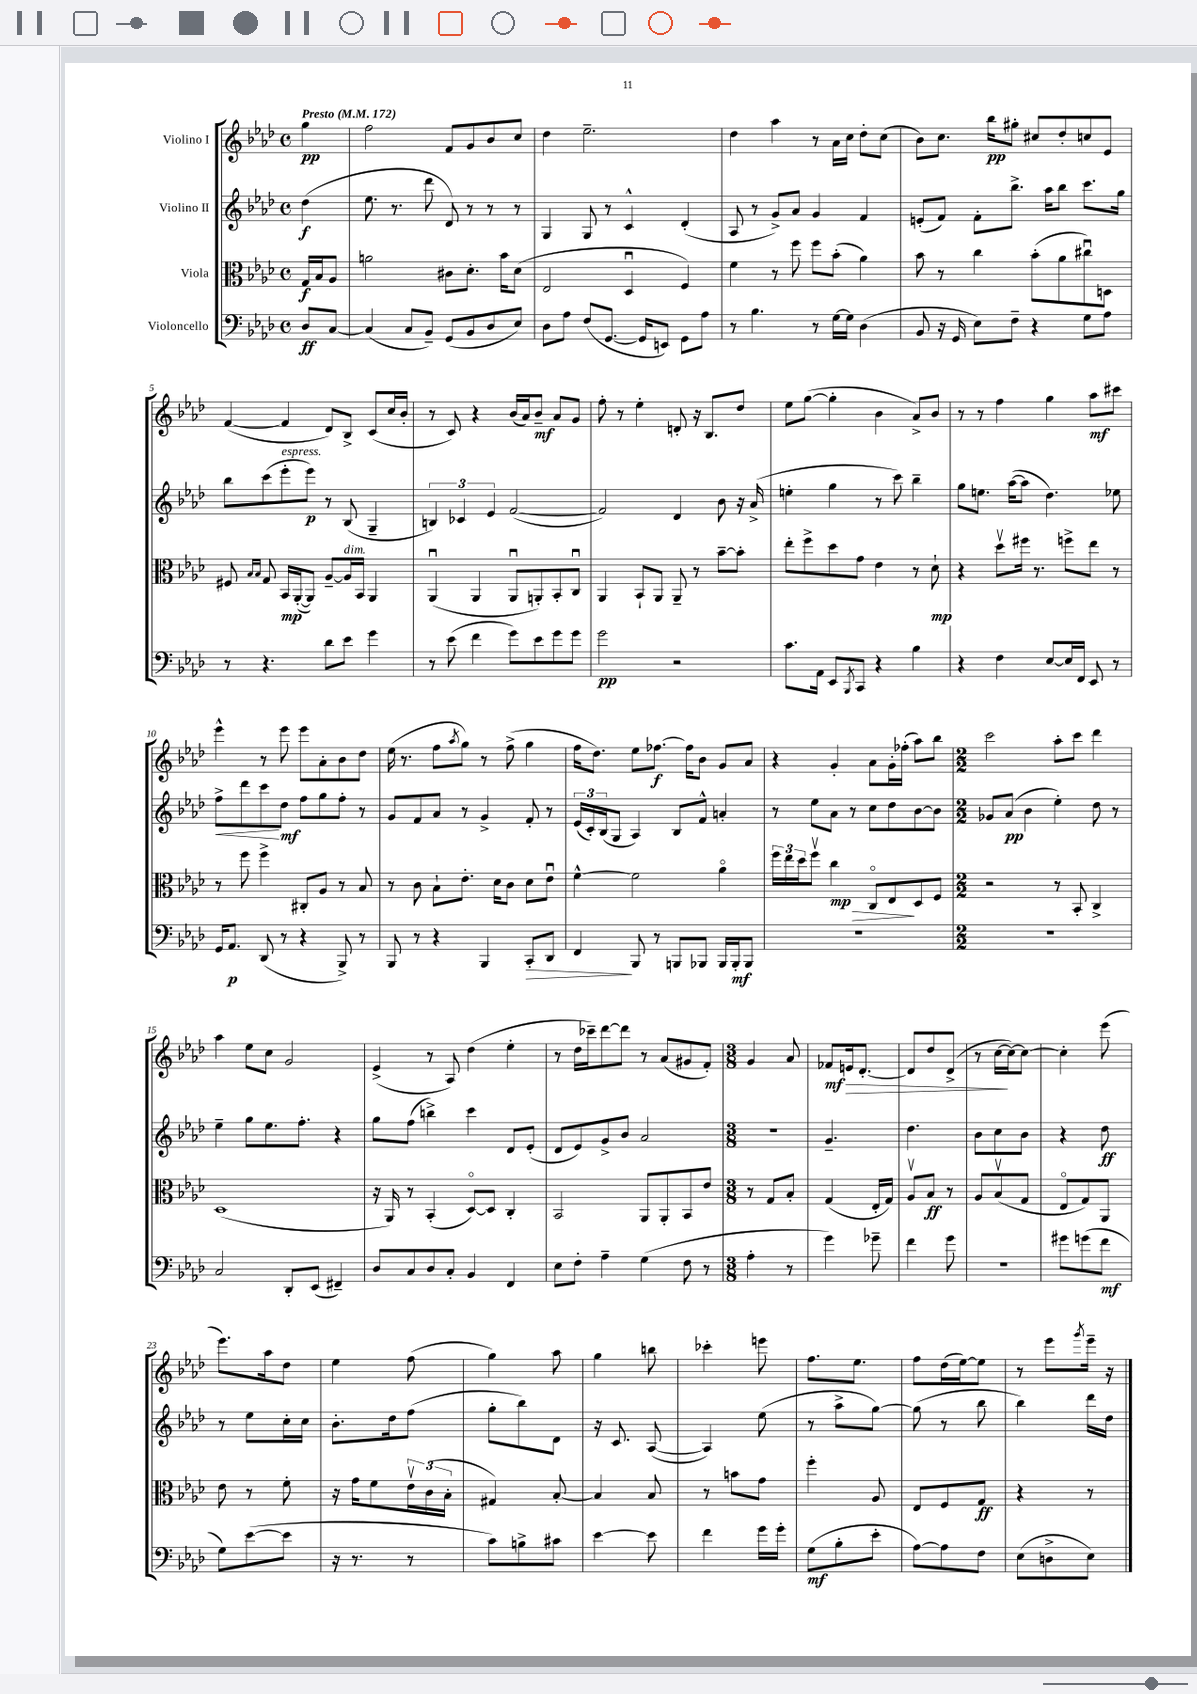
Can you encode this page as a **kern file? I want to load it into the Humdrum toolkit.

**kern	**dynam	**kern	**dynam	**kern	**dynam	**kern	**dynam
*part4	*part4	*part3	*part3	*part2	*part2	*part1	*part1
*staff4	*staff4	*staff3	*staff3	*staff2	*staff2	*staff1	*staff1
*I"Violoncello	*	*I"Viola	*	*I"Violino II	*	*I"Violino I	*
*clefF4	*	*clefC3	*	*clefG2	*	*clefG2	*
*k[b-e-a-d-]	*	*k[b-e-a-d-]	*	*k[b-e-a-d-]	*	*k[b-e-a-d-]	*
*M4/4	*	*M4/4	*	*M4/4	*	*M4/4	*
*met(c)	*	*met(c)	*	*met(c)	*	*met(c)	*
*MM172	*	*MM172	*	*MM172	*	*MM172	*
=	=	=	=	=	=	=	=
!	!	!	!	!	!	!LO:TX:a:B:t=Presto	!
8D-/L	ff	16G/LL	f	(4dd-\	f	4gg\	pp
.	.	16B-/J	.	.	.	.	.
[8C/J	.	8A-/J	.	.	.	.	.
=1	=1	=1	=1	=1	=1	=1	=1
(4C/]	.	2an\	.	8.ee-\	.	2ff\	.
.	.	.	.	8.r	.	.	.
8C/L	.	.	.	.	.	.	.
8BB-~/J)	.	.	.	8ddd-\	.	.	.
(8GG/L	.	8c#X\L	.	8d-/)	.	8f/L	.
8BB-/	.	8.d-'\J	.	8r	.	8g/	.
8D-/	.	.	.	8r	.	8b-/	.
.	.	16b-\KL	.	.	.	.	.
8E-/J)	.	(8d-\J	.	8r	.	8cc/J	.
=2	=2	=2	=2	=2	=2	=2	=2
8D-\L	.	2E-/	.	4G/	.	4dd-\	.
8A-\J	.	.	.	.	.	.	.
(8F/L	.	.	.	8G/	.	2.ee-~\	.
[8.GG/J	.	.	.	8r	.	.	.
.	.	4D-u/	.	4c^^/	.	.	.
16GG/KL]	.	.	.	.	.	.	.
8EEn/J)	.	.	.	.	.	.	.
8GG\L	.	4F/)	.	(4d-'/	.	.	.
8A-\J	.	.	.	.	.	.	.
=3	=3	=3	=3	=3	=3	=3	=3
8r	.	4f\	.	8A-/	.	4dd-\	.
4.B-\	.	.	.	8r	.	.	.
.	.	8r	.	8g^/L)	.	4aa-\	.
.	.	8ff\	.	8a-/J	.	.	.
8r	.	8ff\L	.	4g/	.	8r	.
[16G\LL	.	(8b-'\J	.	.	.	16a-\LL	.
16G\JJ]	.	.	.	.	.	16cc\JJ	.
(4D-\	.	4a-\)	.	4f/	.	8dd-'\L	.
.	.	.	.	.	.	(8cc\J	.
=4	=4	=4	=4	=4	=4	=4	=4
8BB-/	.	8b-\	.	(8en'/L	.	8b-\L)	.
16r	.	8r	.	8f/J)	.	8.cc\J	.
16GG/	.	.	.	.	.	.	.
8E-\L)	.	4cc\	.	8f'\L	.	.	.
.	.	.	.	.	.	16bb-\KL	pp
8F~\J	.	.	.	8.bb-^\J	.	8gg#X'\J	.
4r	.	(8b-'\L	.	.	.	8cc#X/L	.
.	.	.	.	16aa-\KL	.	.	.
.	.	8a-\	.	8bb-\J	.	8dd-'/	.
8G\L	.	8cc#Xu\)	.	8.ccc\L	.	8ccn/	.
8A-\J	.	8Dn\J	.	.	.	8e-/J	.
.	.	.	.	16gg\Jk	.	.	.
!!LO:LB:g=z
=5	=5	=5	=5	=5	=5	=5	=5
8r	.	8F#X/	.	8bb-\L	.	([4f/	.
.	.	16qqB-/LL	.	.	.	.	.
.	.	16qqB-/JJ	.	.	.	.	.
4.r	.	8G/	.	(8ccc\	.	.	.
!	!	!	!	!LO:TX:a:i:t=espress.	!	!	!
.	.	16BB-/LL	mp	8eee-'\	.	4f/]	.
.	.	([16AA-'/J	.	.	.	.	.
.	.	8AA-/J])	.	8eee-\J)	p	.	.
8d-\L	.	[8A-~/L	.	8r	.	8d-/L)	.
!	!	!LO:TX:a:i:t=dim.	!	!	!	!	!
8e-\J	.	16A-/L]	.	(8B-/	.	8B-^/J	.
.	.	16BB-/JJ	.	.	.	.	.
4g\	.	4AA-/	.	4G~/	.	(8c/L	.
.	.	.	.	.	.	16cc/L	.
.	.	.	.	.	.	16b-'/JJ	.
=6	=6	=6	=6	=6	=6	=6	=6
8r	.	(4AA-u/	.	6Bn/)	.	8r	.
(8e-\	.	.	.	.	.	8c/)	.
.	.	.	.	6c-X/	.	.	.
4f\	.	4AA-/	.	.	.	4r	.
.	.	.	.	6e-/	.	.	.
8g\L)	.	8AA-u/L	.	([2f/	.	(16b-/LL	.
.	.	.	.	.	.	16a-/J)	.
8e-\	.	8AAn'/)	.	.	.	8b-~/J	mf
8g\	.	8BB-'/	.	.	.	8a-/L	.
8g\J	.	8Cu/J	.	.	.	8g/J	.
=7	=7	=7	=7	=7	=7	=7	=7
2g\	pp	4AA-/	.	2f/])	.	8ff'\	.
.	.	.	.	.	.	8r	.
.	.	8BB-`/L	.	.	.	4ee-'\	.
.	.	8AA-/J	.	.	.	.	.
2r	.	8AA-~/	.	4d-/	.	8dn'/	.
.	.	8r	.	.	.	16r	.
.	.	.	.	.	.	8.B-/L	.
.	.	[8b-~\L	.	8b-\	.	.	.
.	.	8b-'\J]	.	16r	.	8dd-/J	.
.	.	.	.	(16a-^/	.	.	.
=8	=8	=8	=8	=8	=8	=8	=8
8.c\L	.	8ee-'\L	.	4een'\	.	8ee-\L	.
.	.	8ff^\	.	.	.	([8gg\J	.
16AA-\Jk	.	.	.	.	.	.	.
8EE-/L	.	8dd-\	.	4gg\	.	4gg'\]	.
8qBBB-/	.	.	.	.	.	.	.
8CC/J	.	8g\J	.	.	.	.	.
4r	.	4e-\	.	8r	.	4b-\	.
.	.	.	.	8ccc\)	.	.	.
4B-\	.	8r	.	4bb-~\	.	8a-^/L)	.
.	.	8d-`\	mp	.	.	8b-/J	.
=9	=9	=9	=9	=9	=9	=9	=9
4r	.	4r	.	8gg\L	.	8r	.
.	.	.	.	8.een\J	.	8r	.
4F\	.	8dd-v\L	.	.	.	4ff\	.
.	.	.	.	([16aa-\KL	.	.	.
.	.	16ff#X\Jk	.	8aa-\J]	.	.	.
.	.	8.r	.	.	.	.	.
[8E-/L	.	.	.	4.dd-\)	.	4gg\	.
16E-/L]	.	8ffn^\L	.	.	.	.	.
16FF/JJ	.	.	.	.	.	.	.
8EE-/	.	8ee-\J	.	.	.	8aa-\L	mf
8r	.	8r	.	8ee-X\	.	8ccc#X\J	.
!!LO:LB:g=z
=10	=10	=10	=10	=10	=10	=10	=10
!	!	!	!	!	!LO:HP:b	!	!
16GG/KL	.	8r	.	8ff^\L	<	4eee-^^\	.
8.AA-/J	p	.	.	.	.	.	.
.	.	8ff\	.	8ddd-\	.	.	.
(8DD-/	.	4ff^\	.	8ccc\	.	8r	.
8r	.	.	.	8dd-\J	[ mf	8eee-\	.
4r	.	8C#X'/L	.	8ff\L	.	8eee-\L	.
.	.	8A-/J	.	8gg\	.	8a-'\	.
8BBB-^/)	.	8r	.	8ff'\J	.	8b-\	.
8r	.	8B-/	.	8r	.	8dd-\J	.
=11	=11	=11	=11	=11	=11	=11	=11
8BBB-/	.	8r	.	8g/L	.	(16ee-\	.
.	.	.	.	.	.	8.r	.
8r	.	8c\	.	8f/	.	.	.
4r	.	8B-`\L	.	8a-/J	.	8ff\L	.
.	.	.	.	.	.	8qaa-/	.
.	.	8.e-'\J	.	8r	.	8gg\J)	.
4BBB-/	.	.	.	4g^/	.	8r	.
.	.	16d-\KL	.	.	.	.	.
.	.	8c\J	.	.	.	(8ff^\	.
!	!LO:HP:b	!	!	!	!	!	!
8CC'/L	>	8d-\L	.	8f'/	.	4gg\	.
8DD-/J	.	8e-u\J	.	8r	.	.	.
=12	=12	=12	=12	=12	=12	=12	=12
4FF/	.	[4f^^\	.	(24e-/LL	.	16ff\KL	.
.	.	.	.	24c'/)	.	.	.
.	.	.	.	.	.	8.dd-\J)	.
.	.	.	.	(24B-/J	.	.	.
.	.	.	.	8G/J	.	.	.
8BBB-/	]	2f\]	.	4A-/)	.	8ee-\L	.
8r	.	.	.	.	.	[8.ff-X\J	f
8BBBn/L	.	.	.	8B-/L	.	.	.
.	.	.	.	.	.	16ff-\KL]	.
8BBB-X/J	.	.	.	8f^^/J	.	8b-\J	.
16BBB-/LL	.	4a-\	.	4an'/	.	8g/L	.
16BBB-'/J	mf	.	.	.	.	.	.
8BBB-/J	.	.	.	.	.	8a-/J	.
=13	=13	=13	=13	=13	=13	=13	=13
1r	.	24ff\LL	.	8r	.	4r	.
.	.	24ee-\	.	.	.	.	.
.	.	24dd-\J	.	.	.	.	.
.	.	8ffv\J	.	8ee-\L	.	.	.
!	!	!	!LO:HP:b	!	!	!	!
.	.	4cc\	> mp	8a-\J	.	4g'/	.
.	.	.	.	8r	.	.	.
.	.	8C/L	.	8cc\L	.	8a-\L	.
.	.	8E-/	.	8dd-\	.	16g'\L	.
.	.	.	.	.	.	(16ff-X'\JJ	.
.	.	8D-/	]	[8b-\	.	8aa-\L)	.
.	.	8F/J	.	8b-\J]	.	8bb-\J	.
=14	=14	=14	=14	=14	=14	=14	=14
*M2/2	*	*M2/2	*	*M2/2	*	*M2/2	*
1r	.	2r	.	8g-X/L	.	2ccc\	.
.	.	.	.	(8a-/J	pp	.	.
.	.	.	.	4b-\	.	.	.
.	.	8r	.	4ee-'\)	.	8aa-'\L	.
.	.	8BB-'/	.	.	.	8ccc\J	.
.	.	4C^/	.	8dd-\	.	4ddd-\	.
.	.	.	.	8r	.	.	.
!!LO:LB:g=z
=15	=15	=15	=15	=15	=15	=15	=15
2C/	.	(1D-	.	4ee-~\	.	4aa-\	.
.	.	.	.	8gg\L	.	8ee-\L	.
.	.	.	.	8.ee-\	.	8cc\J	.
8DD-'/L	.	.	.	.	.	2g/	.
.	.	.	.	8.ff'\J	.	.	.
(8EE-/J	.	.	.	.	.	.	.
4FF#X~/)	.	.	.	4r	.	.	.
=16	=16	=16	=16	=16	=16	=16	=16
8D-/L	.	16r	.	8gg\L	.	(4e-^/	.
.	.	16AA-/)	.	.	.	.	.
8C/	.	8r	.	(8ff\J	.	.	.
8D-/	.	(4BB-'/	.	4bbn^\)	.	8r	.
8C'/J	.	.	.	.	.	8A-/)	.
4BB-/	.	[8D-/L)	.	4ccc\	.	(4dd-\	.
.	.	8D-/J]	.	.	.	.	.
4FF/	.	4C'/	.	8d-/L	.	4ee-'\	.
.	.	.	.	(8e-'/J	.	.	.
=17	=17	=17	=17	=17	=17	=17	=17
8E-\L	.	2BB-/	.	8d-/L	.	8r	.
8F'\J	.	.	.	8e-/)	.	16dd-\LL	.
.	.	.	.	.	.	16ccc-X~\J)	.
4A-~\	.	.	.	8g^/	.	[8ddd-\	.
.	.	.	.	8b-/J	.	8ddd-\J]	.
(4G\	.	8AA-/L	.	2a-/	.	8r	.
.	.	8AA-'/	.	.	.	(8a-/L	.
8F\	.	8BB-/	.	.	.	8g#X/	.
8r	.	8e-/J	.	.	.	8f'/J)	.
=18	=18	=18	=18	=18	=18	=18	=18
*M3/8	*	*M3/8	*	*M3/8	*	*M3/8	*
4A-'\	.	8r	.	4.r	.	4g/	.
.	.	8G/L	.	.	.	.	.
8r	.	8B-'/J	.	.	.	8a-/	.
=19	=19	=19	=19	=19	=19	=19	=19
4g\)	.	(4G/	.	4.g~/	.	8f-X/L	mf
!	!	!	!	!	!	!	!LO:HP:b
.	.	.	.	.	.	16en/k	>
.	.	.	.	.	.	[8.d-'/J	.
8g-X~\	.	16E-'/LL	.	.	.	.	.
.	.	16G/JJ)	.	.	.	.	.
=20	=20	=20	=20	=20	=20	=20	=20
4f\	.	8A-v/L	.	4.dd-\	.	8d-/L]	.
.	.	8B-/J	ff	.	.	8dd-/	.
8g\	.	8r	.	.	.	(8d-^/J	.
=21	=21	=21	=21	=21	=21	=21	=21
4.r	.	8A-/L	.	8b-\L	.	8r	.
.	.	(8B-v/	.	8cc\	.	[16cc\LL	.
.	.	.	.	.	.	16cc\J_)	]
.	.	8G/J	.	8b-\J	.	8cc\J_	.
=22	=22	=22	=22	=22	=22	=22	=22
8g#X\L	.	8E-/L	.	4r	.	4cc'\]	.
(8gn\	.	8G/)	.	.	.	.	.
8f\J	mf	8AA-/J	.	8dd-\	ff	(8eee-\	.
!!LO:LB:g=z
=23	=23	=23	=23	=23	=23	=23	=23
8G\L)	.	8e-\	.	8r	.	8.eee-\L)	.
([8e-\	.	8r	.	8ee-\L	.	.	.
.	.	.	.	.	.	16aa-\k	.
8e-\J]	.	8f'\	.	16cc'\L	.	8dd-\J	.
.	.	.	.	16cc\JJ	.	.	.
=24	=24	=24	=24	=24	=24	=24	=24
16r	.	16r	.	8.b-'\L	.	4ee-\	.
8.r	.	16g\KL	.	.	.	.	.
.	.	8f\	.	.	.	.	.
.	.	.	.	16dd-\k	.	.	.
8r	.	24e-v\L	.	(8ff\J	.	(8ff\	.
.	.	(24c\	.	.	.	.	.
.	.	24B-'\JJ	.	.	.	.	.
=25	=25	=25	=25	=25	=25	=25	=25
8c\L)	.	4G#X/)	.	8gg'\L	.	4gg\)	.
8Bn^\	.	.	.	8bb-\)	.	.	.
8c#X\J	.	[8B-'/	.	8d-\J	.	8aa-\	.
=26	=26	=26	=26	=26	=26	=26	=26
[4e-\	.	4B-/]	.	16r	.	4gg\	.
.	.	.	.	8.c/	.	.	.
8e-\]	.	8B-/	.	([8A-/	.	8bbn\	.
=27	=27	=27	=27	=27	=27	=27	=27
4f\	.	8r	.	4A-/])	.	4ccc-X'\	.
.	.	8bn\L	.	.	.	.	.
16g\LL	.	8g\J	.	(8ee-\	.	8eeen\	.
16g'\JJ	.	.	.	.	.	.	.
=28	=28	=28	=28	=28	=28	=28	=28
(8G\L	mf	4ff'\	.	8r	.	8.ff\L	.
8B-'\	.	.	.	8aa-^\L	.	.	.
.	.	.	.	.	.	8.ee-\J	.
8e-'\J	.	8A-/	.	[8gg\J)	.	.	.
=29	=29	=29	=29	=29	=29	=29	=29
[8A-\L)	.	8E-/L	.	(8gg\]	.	8ff\L	.
8A-\]	.	8F/	.	8r	.	(16dd-\L	.
.	.	.	.	.	.	[16ee-\J)	.
8F\J	.	8G/J	ff	8bb-\	.	8ee-\J]	.
=30	=30	=30	=30	=30	=30	=30	=30
(8E-\L	.	4r	.	4bb-\)	.	8r	.
8Dn^\	.	.	.	.	.	8eee-\L	.
.	.	.	.	.	.	8qggg/	.
8E-\J)	.	8r	.	16ddd-\LL	.	16eee-~\Jk	.
.	.	.	.	16dd-\JJ	.	16r	.
==	==	==	==	==	==	==	==
*-	*-	*-	*-	*-	*-	*-	*-
